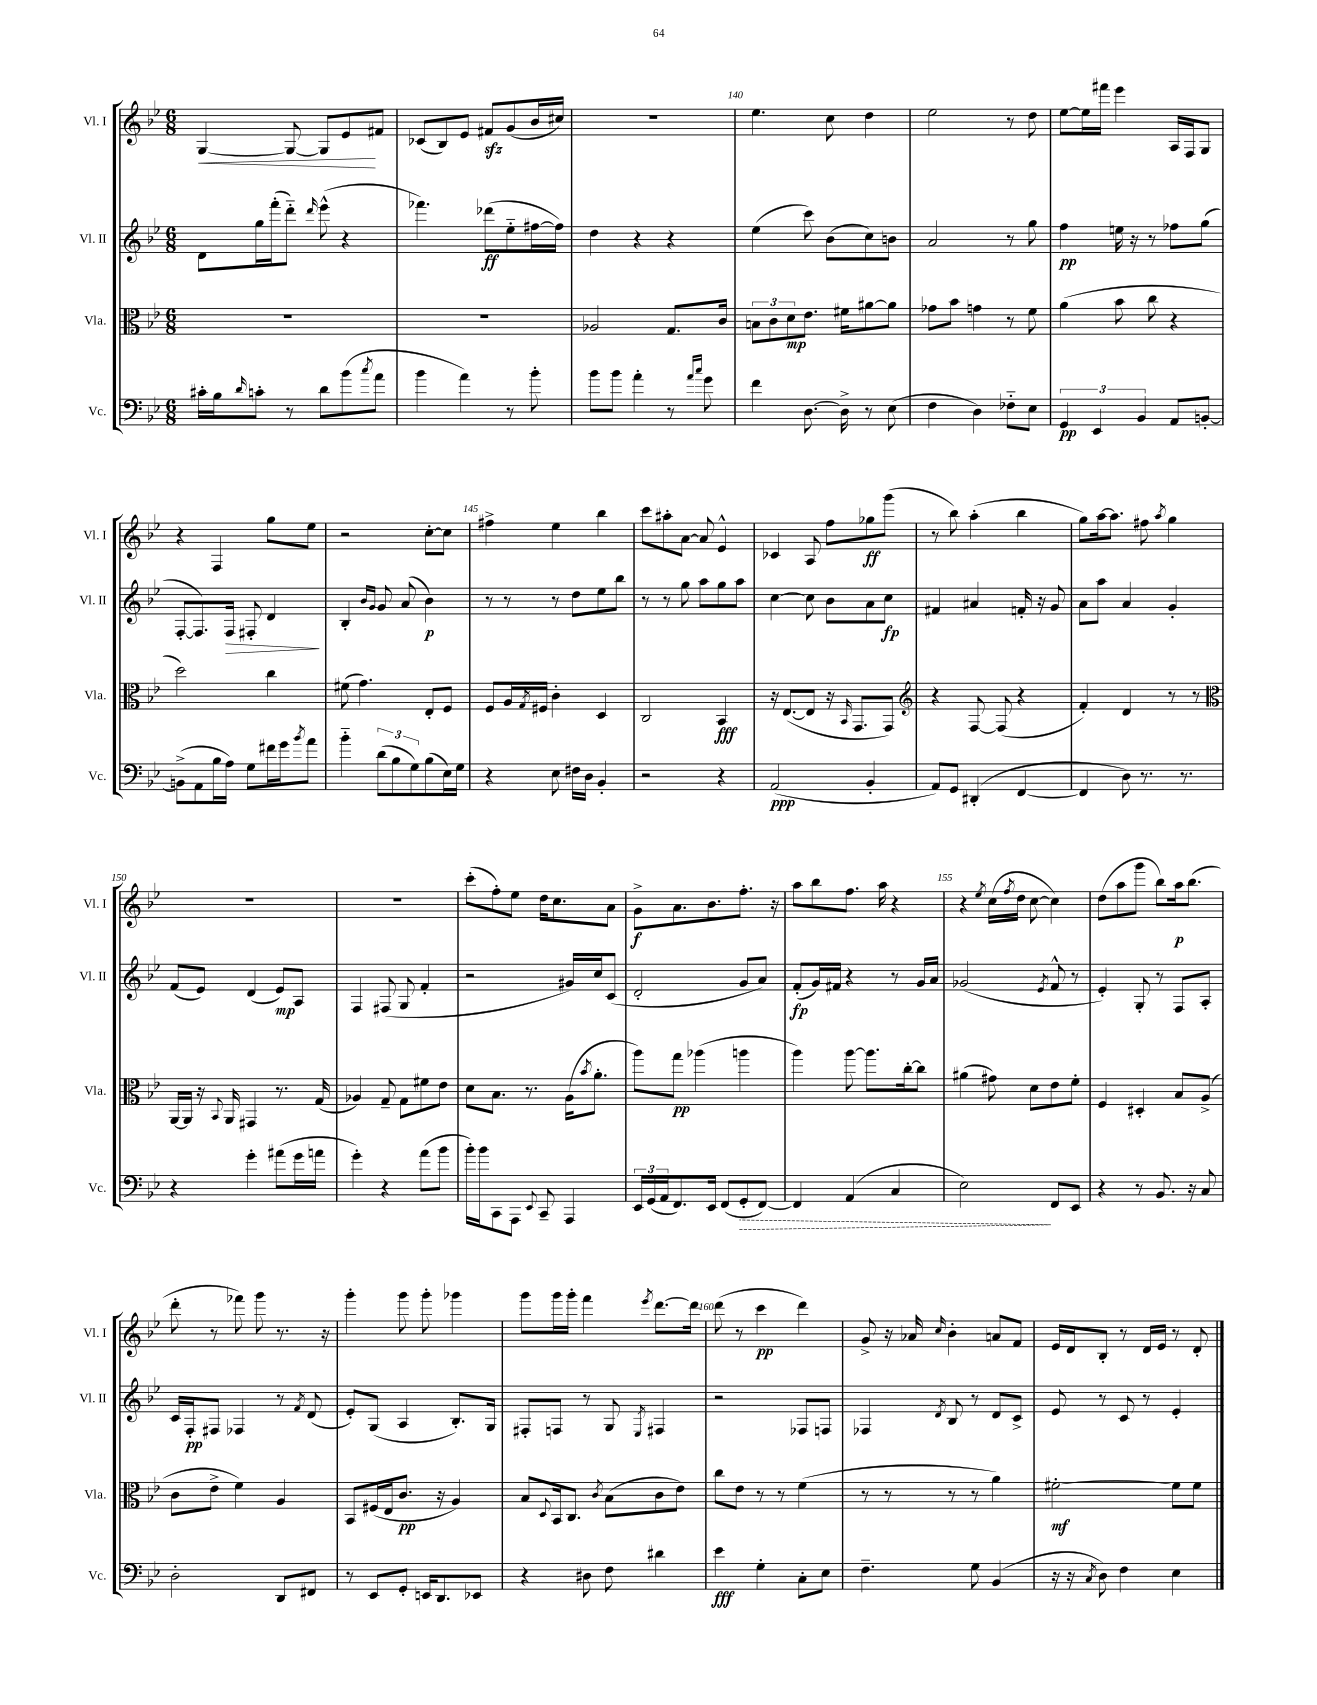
<<
\new StaffGroup <<
\new Staff = "s0" \with { instrumentName = "Vl. I" shortInstrumentName = "Vl. I" } {
    \clef treble \key bes \major \numericTimeSignature \time 6/8
    g4~\< g8~ g8 ees'8\! fis'8 |
    ces'8( bes8) ees'8 fis'8\sfz g'8( bes'16 cis''16) |
    R2. |
    ees''4. c''8 d''4 |
    ees''2 r8 d''8 |
    ees''8~ ees''16 fis'''16 ees'''4 a16 f16 g8 |
    r4 f4 g''8 ees''8 |
    r2 c''8~-. c''8 |
    fis''4-> ees''4 bes''4 |
    c'''8 ais''8-. a'8~ a'8 ees'4-^ |
    ces'4 a8 f''8 ges''8\ff g'''8( |
    r8 bes''8) a''4-.( bes''4 |
    g''8) a''16~ a''8. fis''8 \acciaccatura { a''8 } g''4 |
    R2. |
    r2. |
    c'''8-.( f''8-.) ees''8 d''16 c''8. a'8 |
    g'8->\f a'8. bes'8. f''8.-. r16 |
    a''8 bes''8 f''8. a''16 r4 |
    r4 \acciaccatura { ees''8 } c''16( \acciaccatura { f''8 } d''16 c''8~ c''4) |
    d''8( a''8 g'''8 bes''8) a''16\p bes''8.( |
    d'''8-. r8 fes'''8) g'''8 r8. r16 |
    g'''4-. g'''8 g'''8-. ges'''4 |
    g'''8 g'''16 g'''16-. f'''4 \acciaccatura { ees'''8 } d'''8.~ d'''16 |
    d'''8( r8 c'''4\pp d'''4) |
    g'8-> r16 aes'16 \grace { c''16 } bes'4-. a'8 f'8 |
    ees'16 d'16 bes8-. r8 d'16 ees'16 r8 d'8-. \bar "|." |
}
\new Staff = "s1" \with { instrumentName = "Vl. II" shortInstrumentName = "Vl. II" } {
    \clef treble \key bes \major \numericTimeSignature \time 6/8
    d'8 g''16 f'''16-.( d'''8-_) \grace { d'''16 } ees'''8-^( r4 |
    fes'''4.) des'''8\ff( ees''8-_ fis''16~ fis''16) |
    d''4 r4 r4 |
    ees''4( c'''8) bes'8( c''8) b'8 |
    a'2 r8 g''8 |
    f''4\pp e''16 r16 r8 fes''8 g''8( |
    f8~-. f8.) f16\> fis8-. d'4\! |
    bes4-. \grace { bes'16 g'16 } g'8 a'8( bes'4\p) |
    r8 r8 r8 d''8 ees''8 bes''8 |
    r8 r8 g''8 a''8 g''8 a''8 |
    c''4~ c''8 bes'8 a'8 c''8\fp |
    fis'4 ais'4 f'16-. r16 g'8 |
    a'8 a''8 a'4 g'4-. |
    f'8( ees'8) d'4( ees'8\mp) a8 |
    f4 fis8( g8 f'4-. |
    r2 gis'16) c''16 c'8( |
    d'2-. g'8 a'8) |
    f'8-.\fp( g'16) fis'16 r4 r8 g'16 a'16 |
    ges'2( \acciaccatura { ees'8 } f'8-^ r8 |
    ees'4-.) g8-. r8 f8 a8-. |
    c'16 f16-.\pp fis8 fes4 r8 \acciaccatura { f'8 } d'8( |
    ees'8-.) g8( a4 bes8.-.) g16 |
    fis8-. f8 r8 g8 \acciaccatura { ees8 } fis4 |
    r2 fes8 f8 |
    fes4 \acciaccatura { d'8 } bes8 r8 d'8 c'8-> |
    ees'8 r8 c'8 r8 ees'4-. \bar "|." |
}
\new Staff = "s2" \with { instrumentName = "Vla." shortInstrumentName = "Vla." } {
    \clef alto \key bes \major \numericTimeSignature \time 6/8
    R2. |
    R2. |
    aes2 g8. c'16 |
    \tuplet 3/2 { b8 c'8 d'8\mp } ees'8. fis'16 ais'8~ ais'8 |
    ges'8 bes'8 g'4 r8 f'8 |
    a'4( bes'8 c''8 r4 |
    d''2) c''4 |
    fis'8( g'4.) ees8-. f8 |
    f8 a16 \acciaccatura { g8 } fis16 c'4-. d4 |
    c2 bes,4\fff |
    r16 ees8.~( ees8 r16 \grace { bes,16 } g,8. g,8) |
    \clef treble r4 f8~ f8( r4 |
    f'4-.) d'4 r8 r8 |
    \clef alto a,16~ a,16 r16 \appoggiatura { bes,8 } a,16 gis,4 r8. g16( |
    aes4) g8-- g8 fis'8 ees'8 |
    d'8 bes8. r8. a16( \acciaccatura { bes'8 } a'8.-. |
    a''8) g''8\pp aes''4( a''4 |
    a''4) a''8~ a''8. c''16~-. c''8 |
    ais'4( gis'8) d'8 ees'8 f'8-. |
    f4 dis4-. bes8 a8->( |
    c'8 ees'8-> f'4) a4 |
    bes,8 fis16( ees16 c'8.\pp r16 a4) |
    bes8 \appoggiatura { d8 } bes,16 c8. \acciaccatura { c'8 } bes8( c'8 ees'8) |
    c''8 ees'8 r8 r8 f'4( |
    r8 r8 r8 r8 a'4) |
    fis'2~-.\mf fis'8 fis'8 \bar "|." |
}
\new Staff = "s3" \with { instrumentName = "Vc." shortInstrumentName = "Vc." } {
    \clef bass \key bes \major \numericTimeSignature \time 6/8
    cis'16-. bes16 \grace { d'16 } c'8-. r8 d'8 bes'8( \acciaccatura { c''8 } a'8 |
    bes'4 a'4) r8 bes'8-. |
    bes'8 bes'8 a'4-. r8 \grace { a'16 c''16 } g'8 |
    f'4 d8.~ d16-> r8 ees8( |
    f4 d4) fes8-_ ees8 |
    \tuplet 3/2 { g,4\pp ees,4 bes,4 } a,8 b,8~-. |
    b,8->( a,8 bes16 a16) g8 fis'16 g'16 \acciaccatura { bes'8 } a'8 |
    bes'4-_ \tuplet 3/2 { d'8( bes8 g8) } bes8( ees16) g16 |
    r4 ees8 fis16 d16 bes,4-. |
    r2 r4 |
    a,2\ppp( bes,4-. |
    a,8) g,8 dis,4-.( f,4~ |
    f,4 d8) r8. r8. |
    r4 g'4-. ais'8( g'16 a'16 |
    g'4-.) r4 a'8( bes'8 |
    bes'16-.) bes'16 c,8 a,,8 \appoggiatura { ees,8 } c,8-- a,,4 |
    \tuplet 3/2 { ees,16 g,16( a,16 } f,8.) ees,16 f,8( \once \override Hairpin.style = #'dashed-line g,8-.\> f,8~) |
    f,4 a,4( c4 |
    ees2\!) f,8 ees,8 |
    r4 r8 bes,8. r16 c8 |
    d2-. d,8 fis,8 |
    r8 ees,8 g,8-. e,16 d,8. ees,8 |
    r4 dis8 f8 dis'4 |
    ees'4\fff g4-. c8-. ees8 |
    f4.-- g8 bes,4( |
    r16 r16 \acciaccatura { c8 } d8) f4 ees4 \bar "|." |
}
>>
>>
\layout { \context { \Score currentBarNumber = #137 \override BarNumber.break-visibility = ##(#f #t #t) barNumberVisibility = #(every-nth-bar-number-visible 5) } }
